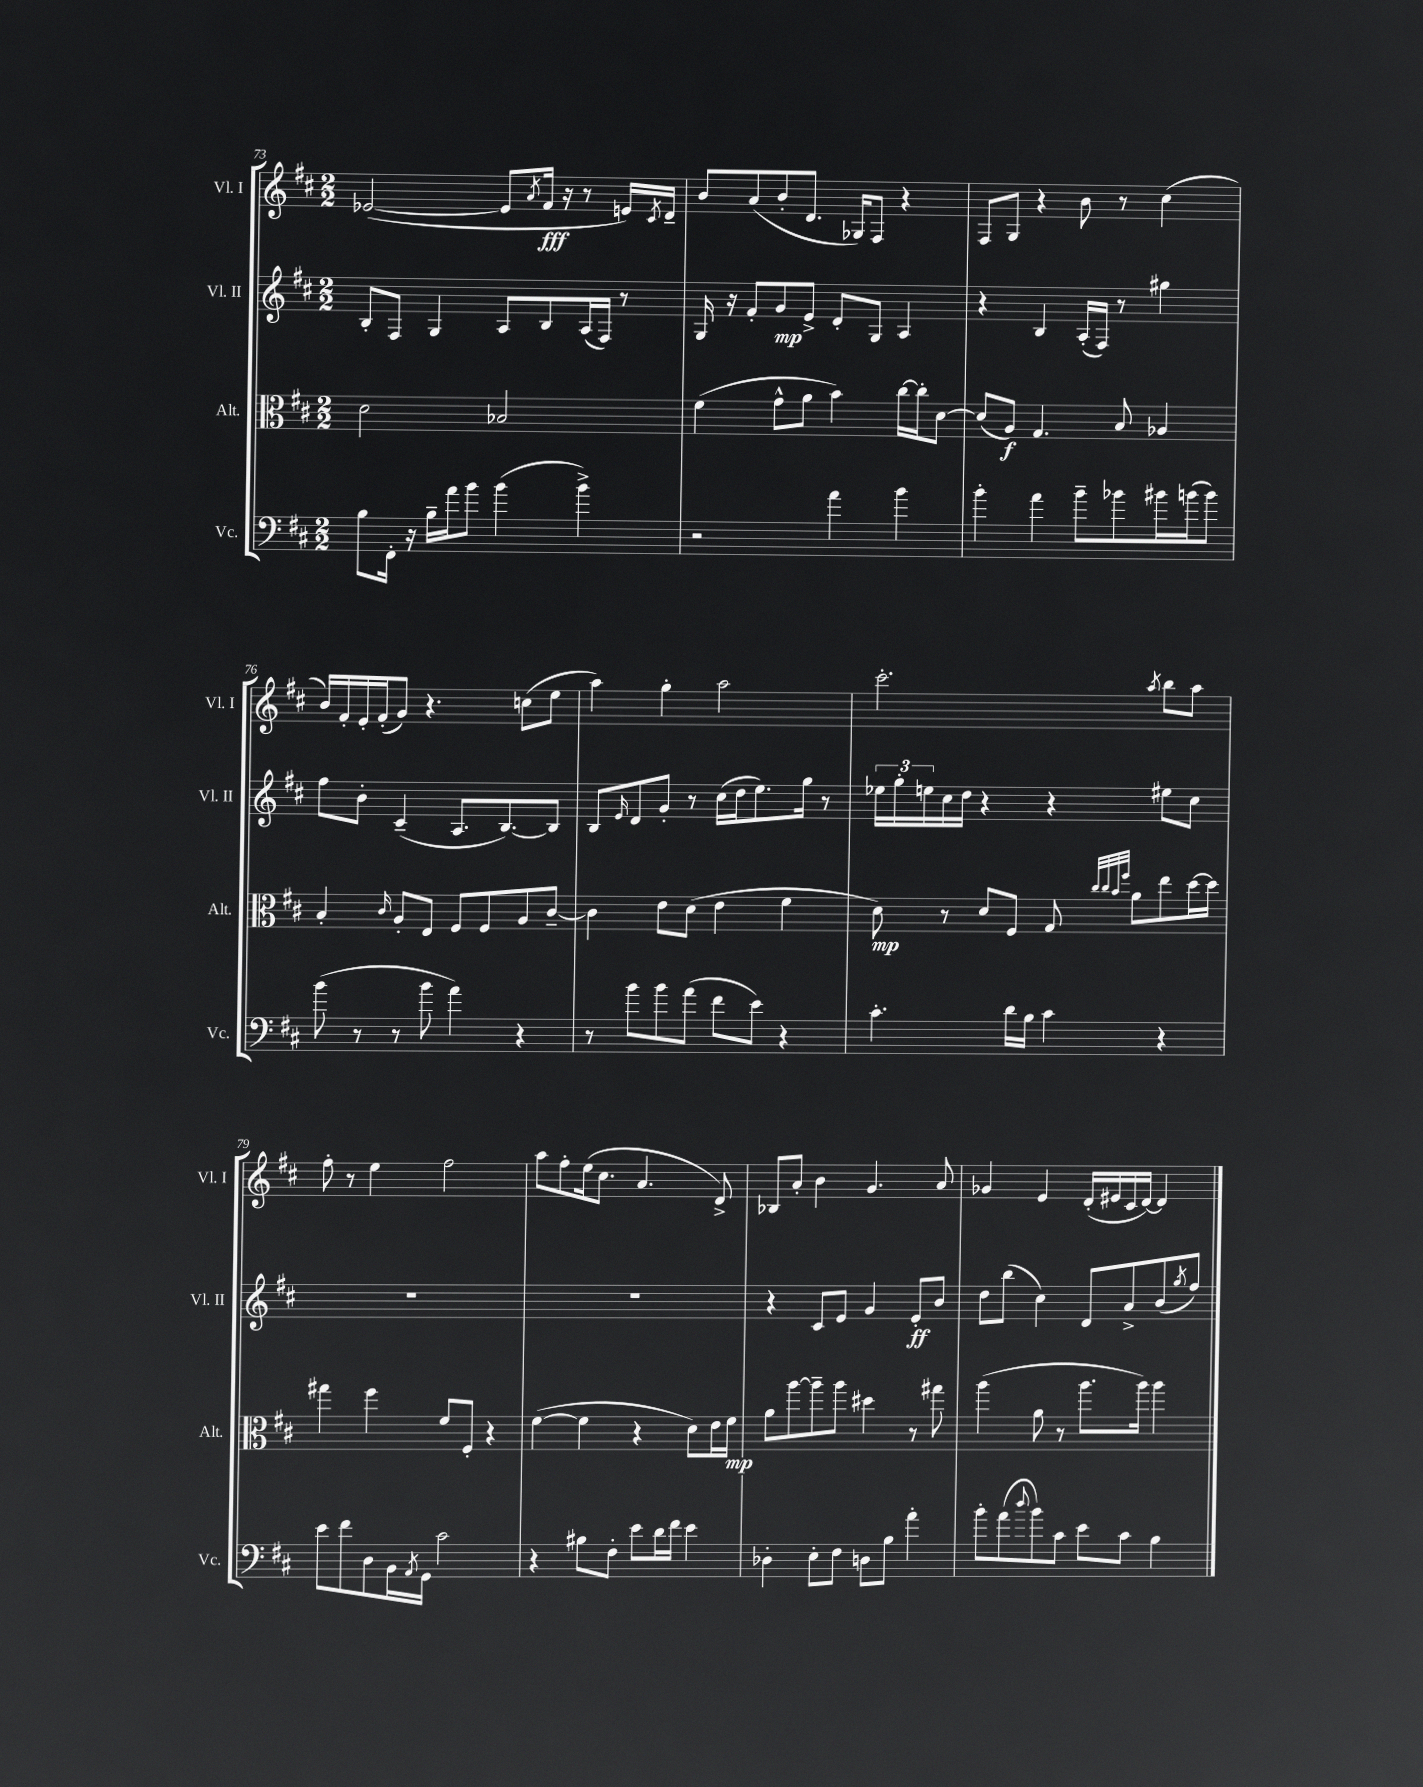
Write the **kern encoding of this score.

**kern	**kern	**dynam	**kern	**dynam	**kern	**dynam
*part4	*part3	*part3	*part2	*part2	*part1	*part1
*staff4	*staff3	*staff3	*staff2	*staff2	*staff1	*staff1
*I"Vc.	*I"Alt.	*	*I"Vl. II	*	*I"Vl. I	*
*I'Vc.	*I'Alt.	*	*I'Vl. II	*	*I'Vl. I	*
*clefF4	*clefC3	*	*clefG2	*	*clefG2	*
*k[f#c#]	*k[f#c#]	*	*k[f#c#]	*	*k[f#c#]	*
*M2/2	*M2/2	*	*M2/2	*	*M2/2	*
=73	=73	=73	=73	=73	=73	=73
8B\L	2d\	.	8B'/L	.	([2e-X/	.
16FF#'\Jk	.	.	8F#/J	.	.	.
16r	.	.	.	.	.	.
16B~\LL	.	.	4G/	.	.	.
16a\J	.	.	.	.	.	.
8b\J	.	.	.	.	.	.
(4b\	2B-X/	.	8A/L	.	8e-/L]	.
.	.	.	.	.	8qa/	.
.	.	.	8B/	.	16f#/Jk	fff
.	.	.	.	.	16r	.
4b^\)	.	.	(16A/L	.	8r	.
.	.	.	16F#/JJ)	.	.	.
.	.	.	8r	.	16en/LL)	.
.	.	.	.	.	8qc#/	.
.	.	.	.	.	16d~/JJ	.
=74	=74	=74	=74	=74	=74	=74
2r	(4f#\	.	16G/	.	8b/L	.
.	.	.	16r	.	.	.
.	.	.	8f#'/L	.	(8a/	.
.	8g^^\L	.	8g/	mp	8b'/	.
.	8a\J	.	8e^/J	.	8.d/J	.
4a\	4b\)	.	8d'/L	.	.	.
.	.	.	.	.	16G-X/KL)	.
.	.	.	8G/J	.	8F#/J	.
4b\	[16cc#\LL	.	4A/	.	4r	.
.	16cc#'\J]	.	.	.	.	.
.	[8d\J	.	.	.	.	.
=75	=75	=75	=75	=75	=75	=75
4b'\	(8d/L]	.	4r	.	8F#/L	.
.	8A/J)	f	.	.	8G/J	.
4a\	4.G/	.	4B/	.	4r	.
8b~\L	.	.	(16A'/LL	.	8b\	.
.	.	.	16F#/JJ)	.	.	.
8b-X\	8B/	.	8r	.	8r	.
16b#X\L	4A-X/	.	4gg#X\	.	(4cc#\	.
(16bn\J	.	.	.	.	.	.
8b\J)	.	.	.	.	.	.
!!LO:LB:g=z
=76	=76	=76	=76	=76	=76	=76
(8b\	4B'/	.	8ff#\L	.	16b/LL)	.
.	.	.	.	.	16f#'/	.
8r	.	.	8b'\J	.	16e'/	.
.	.	.	.	.	(16f#'/J	.
.	16qqc#/	.	.	.	.	.
8r	8A'/L	.	(4c#~/	.	8g/J)	.
8b\	8E/J	.	.	.	4.r	.
4a\)	8F#/L	.	8.A/L	.	.	.
.	8F#/	.	.	.	.	.
.	.	.	[8.B/)	.	.	.
4r	8A/	.	.	.	(8ccn\L	.
.	[8c#~/J	.	8B/J]	.	8ee\J	.
=77	=77	=77	=77	=77	=77	=77
8r	4c#\]	.	8B/L	.	4aa\)	.
.	.	.	16qqe/	.	.	.
8b\L	.	.	8d/	.	.	.
8b\	8e\L	.	8g'/J	.	4gg'\	.
(8a\J	(8d\J	.	8r	.	.	.
8f#\L	4e\	.	(16cc#\LL	.	2aa\	.
.	.	.	16dd\J	.	.	.
8e\J)	.	.	8.ee\)	.	.	.
4r	4f#\	.	.	.	.	.
.	.	.	16gg\Jk	.	.	.
.	.	.	8r	.	.	.
=78	=78	=78	=78	=78	=78	=78
4.c#'\	8d\)	mp	24ee-X\LL	.	2.ccc#'\	.
.	.	.	24gg'\	.	.	.
.	.	.	24een\	.	.	.
.	8r	.	16cc#\	.	.	.
.	.	.	16dd\JJ	.	.	.
.	8d/L	.	4r	.	.	.
16d\LL	8F#/J	.	.	.	.	.
16B\JJ	.	.	.	.	.	.
4c#\	8G/	.	4r	.	.	.
.	32qqcc#/LLL	.	.	.	.	.
.	32qqcc#/	.	.	.	.	.
.	32qqb/	.	.	.	.	.
.	32qqff#/JJJ	.	.	.	.	.
.	8a\L	.	.	.	.	.
.	.	.	.	.	8qaa/	.
4r	8ee\	.	8ee#X\L	.	8bb\L	.
.	[16dd\L	.	8cc#\J	.	8aa\J	.
.	16dd\JJ]	.	.	.	.	.
!!LO:LB:g=z
=79	=79	=79	=79	=79	=79	=79
8e\L	4gg#X\	.	1r	.	8ff#'\	.
8f#\	.	.	.	.	8r	.
8D\	4ff#\	.	.	.	4ee\	.
16BB\L	.	.	.	.	.	.
8qAA/	.	.	.	.	.	.
16GG\JJ	.	.	.	.	.	.
2c#\	8f#/L	.	.	.	2ff#\	.
.	8F#'/J	.	.	.	.	.
.	4r	.	.	.	.	.
=80	=80	=80	=80	=80	=80	=80
4r	([4f#\	.	1r	.	8aa\L	.
.	.	.	.	.	8ff#'\	.
8B#X\L	4f#\]	.	.	.	(16ee\k	.
.	.	.	.	.	8.cc#\J	.
8F#'\J	.	.	.	.	.	.
8e\L	4r	.	.	.	4.a/	.
16d\L	.	.	.	.	.	.
16f#\JJ	.	.	.	.	.	.
4e\	8d\L)	.	.	.	.	.
.	16e\L	.	.	.	8d^/)	.
.	16f#\JJ	mp	.	.	.	.
=81	=81	=81	=81	=81	=81	=81
4D-X'\	8a\L	.	4r	.	8B-X/L	.
.	[8aa\	.	.	.	8a'/J	.
8E'\L	8aa~\]	.	8c#/L	.	4b\	.
8F#\J	8aa\J	.	8e/J	.	.	.
8Dn\L	4dd#X\	.	4g/	.	4.g/	.
8B\J	.	.	.	.	.	.
4a'\	8r	.	8e'/L	ff	.	.
.	8gg#X\	.	8b/J	.	8a/	.
=82	=82	=82	=82	=82	=82	=82
8b'\L	(4aa\	.	8dd\L	.	4g-X/	.
(8a\	.	.	(8bb\J	.	.	.
8qqdd/	.	.	.	.	.	.
8b\)	8a\	.	4cc#\)	.	4e/	.
8c#\J	8r	.	.	.	.	.
8e\L	8.aa\L	.	8d/L	.	(16d'/LL	.
.	.	.	.	.	16e#X/	.
8c#\J	.	.	8a^/	.	16c#/	.
.	16aa\Jk)	.	.	.	[16d/JJ)	.
4B\	4aa\	.	(8b/	.	4d/]	.
.	.	.	8qgg/	.	.	.
.	.	.	8ff#/J)	.	.	.
==	==	==	==	==	==	==
*-	*-	*-	*-	*-	*-	*-
